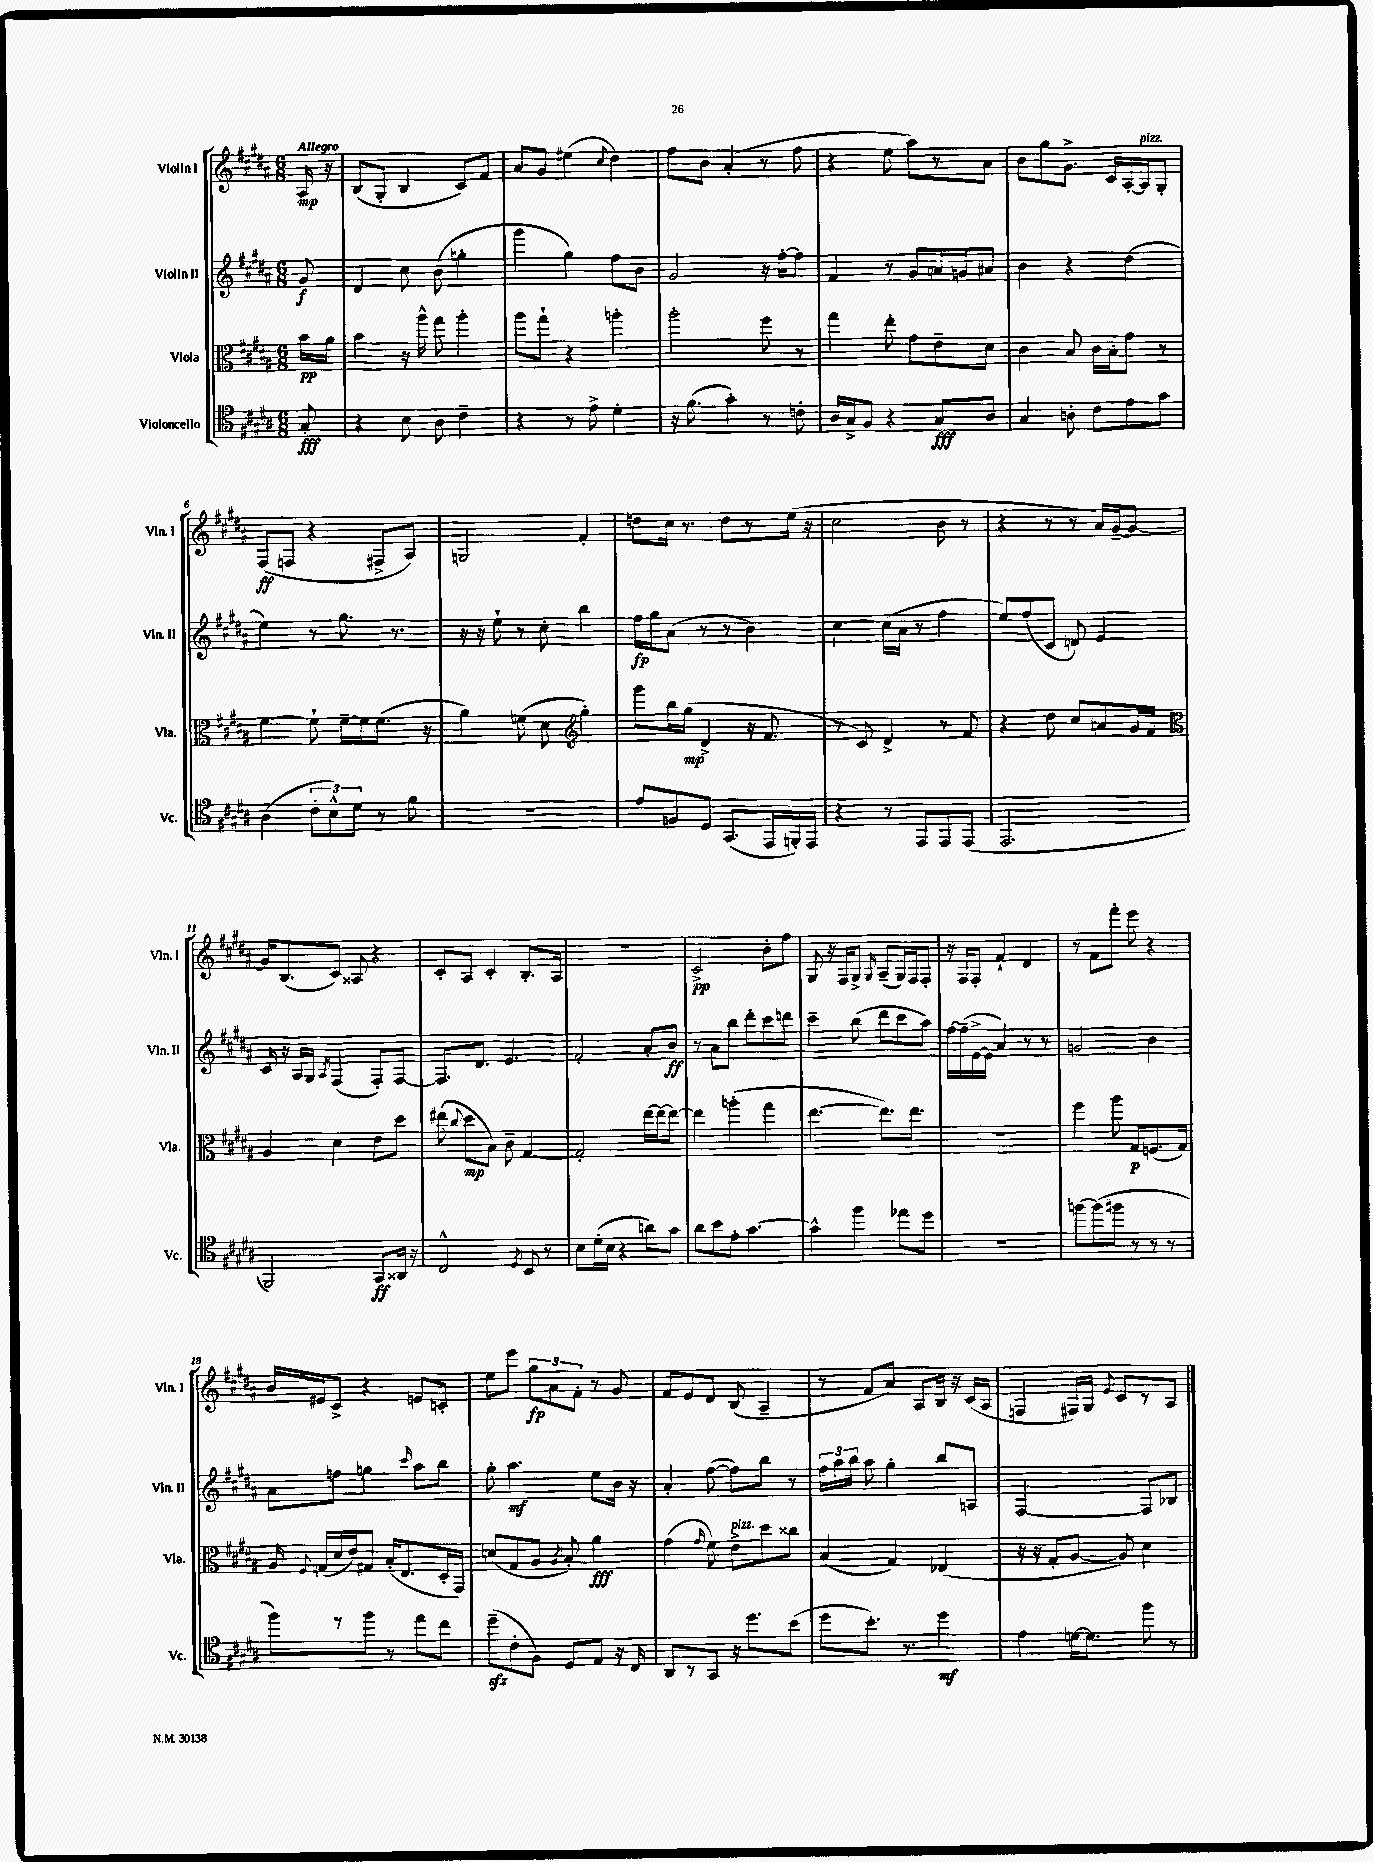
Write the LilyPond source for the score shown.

<<
\new StaffGroup <<
\new Staff = "s0" \with { instrumentName = "Violin I" shortInstrumentName = "Vln. I" } {
    \clef treble \key b \major \numericTimeSignature \time 6/8 \partial 8 \tempo "Allegro"
    \autoBeamOff ais16\mp r16 |
    b8[( gis8]-. b4 cis'8[) fis'8] |
    ais'8[ gis'8] eis''4( \appoggiatura { cis''8 } dis''4) |
    fis''8[ b'8] ais'4-.( r8 fis''8 |
    r4 e''8 ais''8[) r8 ais'8] |
    b'8[ gis''8 gis'8.]-> cis'16[ ais16~-. ais16^\markup { \italic "pizz." } gis8]-. |
    fis8[\ff( f8] r4 fis8[-> ais8]) |
    g2 fis'4-. |
    d''8[ cis''16] r8. d''8[ r8 e''16]( r16 |
    cis''2 b'8 r8 |
    r4 r8 r8 ais'16[) gis'16~-- gis'8]~ |
    gis'16[ b8.( cis'8]) aisis8 r4 |
    cis'8[-. ais8] cis'4-. b8.[-. ais16] |
    R2. |
    cis'2->\pp b'8[-. fis''8] |
    gis8 r16 fis16[ gis8]-> \grace { gis16 } ais8[--( gis16) fis16 fis8]-. |
    r16 fis16[ fis8]-. fis'4-! dis'4 |
    r8 fis'8[ fis'''8]-. e'''8 r4 |
    b'16[ eis'16 cis'8]-> r4 e'8[ c'8]-. |
    e''8[ e'''8] \tuplet 3/2 { gis''8[\fp ais'8 fis'8]-. } r8 gis'8 |
    fis'8[ e'8 dis'8] b8( ais4-- |
    r8 fis'8[ ais'8]) ais8[ b16] r16 cis'16[( ais16] |
    f4 fis16[) gis16] \appoggiatura { e'8 } cis'8[ r8 ais8] \bar "|." |
}
\new Staff = "s1" \with { instrumentName = "Violin II" shortInstrumentName = "Vln. II" } {
    \clef treble \key b \major \numericTimeSignature \time 6/8 \partial 8
    \autoBeamOff gis'8\f |
    dis'4 cis''8 b'8( g''4-. |
    gis'''4 gis''4) fis''8[ b'8] |
    gis'2 r16 fis''16[~-. fis''8] |
    fis'4 r8 gis'8[ a'16 g'16 ais'8] |
    b'4 r4 dis''4( |
    e''4) r8 gis''8. r8. |
    r16 r16 e''8-! r8 cis''8-. b''4 |
    fis''16[\fp gis''16 ais'8]( r8 r8 b'4) |
    cis''4~ cis''16[( ais'16] r8 fis''4 |
    e''8[) fis''8( cis'8] d'8) e'4 |
    cis'16 r16 ais16[ gis16] \acciaccatura { ais8 } fis4( fis8[-.) fis8]~ |
    fis8.[ dis'8.] e'4. |
    fis'2-. ais'8[-. b'8]\ff |
    r8 ais'8[ b''8] dis'''8[-. cis'''8 d'''8] |
    cis'''4-- b''8( dis'''8[ cis'''8 ais''8]) |
    fis''16[~ fis''16--( e'16~-> e'16] ais'4) r8 r8 |
    g'2 b'4 |
    ais'8[ f''8] g''4 \grace { cis'''16 } ais''8[ b''8] |
    gis''8-. ais''4.\mf e''8[ b'16] r16 |
    ais'4-. fis''8~( fis''8[) b''8] r8 |
    \tuplet 3/2 { fis''16[ ais''16 b''16] } ais''8 gis''4-. b''8[ a8] |
    fis2~ fis8[ bes8] \bar "|." |
}
\new Staff = "s2" \with { instrumentName = "Viola" shortInstrumentName = "Vla." } {
    \clef alto \key b \major \numericTimeSignature \time 6/8 \partial 8
    \autoBeamOff b'16[\pp ais'16] |
    b'4 r16 ais''16-^ gis''8 ais''4-. |
    ais''8[ gis''8]-! r4 a''4-. |
    ais''2-. fis''8 r8 |
    gis''4 e''8-. gis'8[ e'8-- dis'8] |
    cis'4 b8 cis'16[ b16-. gis'8] r8 |
    fis'4~ fis'8-! fis'16[~-- fis'16 fis'8.]( r16 |
    ais'4) f'8( dis'8 \clef treble gis''4-.) |
    gis'''8[ b''16 gis''16]\mp( dis'4-> r16 fis'8. |
    r8 cis'8) dis'4-> r8 fis'8 |
    r4 dis''8 cis''8[ a'8 gis'16 fis'16] |
    \clef alto ais4 dis'4 e'8[ dis''8] |
    eis''8( \appoggiatura { cis''8 } dis''8[\mp b8]) cis'8-- gis4~ |
    gis2-. e''16[~ e''16~ e''8]~ |
    e''4 a''4-.( gis''4 |
    e''4.~ e''8.[) e''8.] |
    R2. |
    fis''4 ais''8 gis8[\p f8.( gis16]) |
    ais16 \appoggiatura { fis8 } g16[( dis'16 e'16) gis8] b16[-.( e8. dis16-. gis,16]) |
    d'8[( gis8 ais8] \acciaccatura { ais8 } b8-.) ais'4\fff |
    gis'4( \grace { gis'16 } fis'8) e'8[->^\markup { \italic "pizz." } dis''8 cisis''8] |
    b4( gis4) ees4( |
    r16 r16 gis8[-. ais8]~ ais8) dis'4 \bar "|." |
}
\new Staff = "s3" \with { instrumentName = "Violoncello" shortInstrumentName = "Vc." } {
    \clef tenor \key b \major \numericTimeSignature \time 6/8 \partial 8
    \autoBeamOff gis8-.\fff |
    r4 b8 ais8 cis'4-- |
    r4 r8 e'8-> dis'4-. |
    r16 fis'8.( gis'4-.) r8 c'8-. |
    ais16[ gis16-> fis8] r4 gis8[\fff ais8] |
    gis4 a8-. cis'8[ e'8 gis'8] |
    ais4( \tuplet 3/2 { cis'8[-. b8-^) dis'8] } r8 fis'8 |
    R2. |
    e'8[ f8 dis8] gis,8.[( e,16 f,16-.) e,16] |
    r4 r8 e,8[ e,8 e,8]( |
    e,2. |
    fis,2) gis,8[\ff aisis,16] r16 |
    cis2-^ \acciaccatura { dis8 } b,8 r8 |
    b8[ dis'16-.( b16] r4 a'8[) gis'8] |
    ais'8[ b'8 e'8]-. gis'4.~ |
    gis'4-^ fis''4 ees''8[ dis''8] |
    R2. |
    f''8[~ f''8( fis''8] r8 r8 r8 |
    fis''8[) r8 fis''8] r8 e''8[ cis''8] |
    dis''8[--\sfz( cis'8-. fis8]) dis8[ e8] r16 cis16 |
    ais,8[ r8 gis,8] r16 dis''8.[ b'8]( |
    dis''8[ b'8.]-.) r8. dis''4\mf |
    e'4 d'16[~ d'8.] fis''8 r8 \bar "|." |
}
>>
>>
